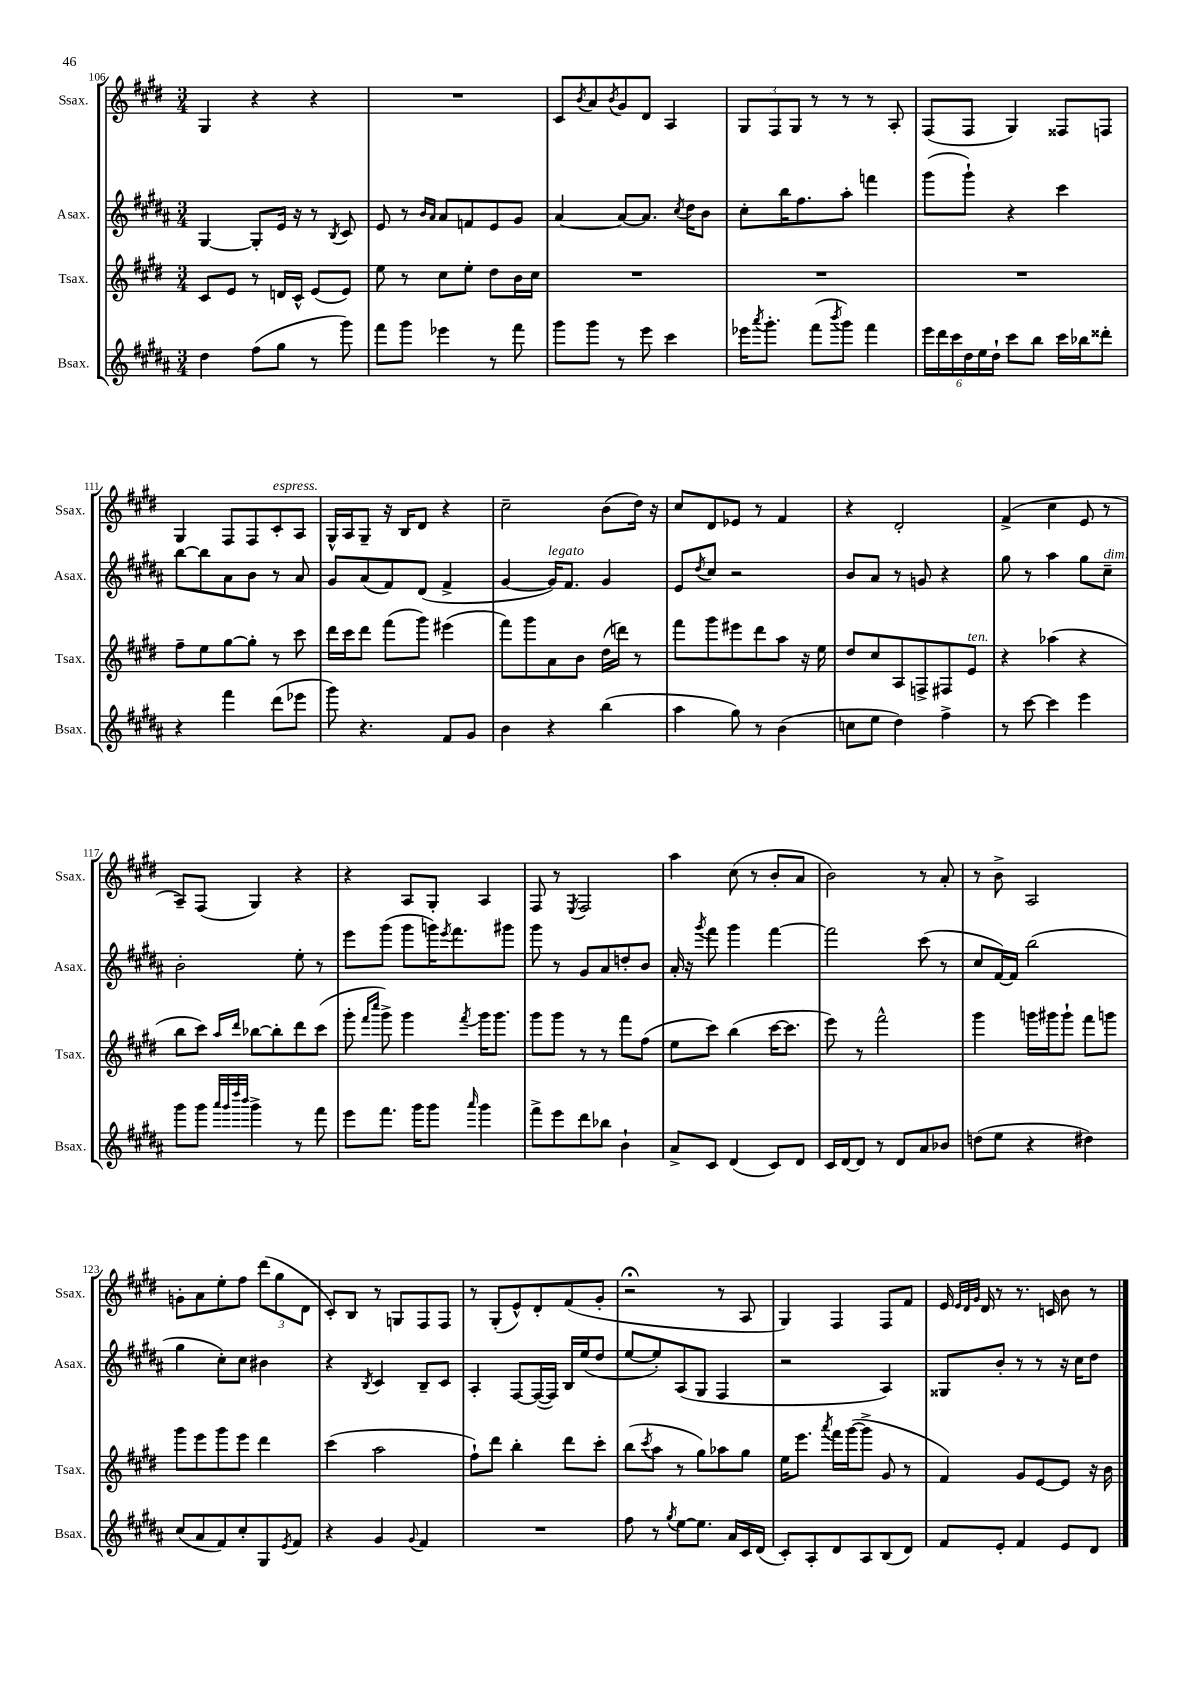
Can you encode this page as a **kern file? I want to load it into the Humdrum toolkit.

**kern	**kern	**kern	**kern
*staff4	*staff3	*staff2	*staff1
*clefG2	*clefG2	*clefG2	*clefG2
*k[f#c#g#d#a#]	*k[f#c#g#d#]	*k[f#c#g#d#a#]	*k[f#c#g#d#]
*M3/4	*M3/4	*M3/4	*M3/4
4dd#	8c#	[4G#	4G#
.	8e	.	.
(8ff#	8r	8G#']	4r
8gg#	16d	16e	.
.	16c#^^	16r	.
8r	(8e	8r	4r
.	.	8qB	.
8ggg#)	8e)	8c#	.
=	=	=	=
8fff#	8ee	8e	2.r
8ggg#	8r	8r	.
.	.	16qqb	.
.	.	16qqa#	.
4eee-	8cc#	8a#	.
.	8ee'	8f	.
8r	8dd#	8e	.
8fff#	16b	8g#	.
.	16cc#	.	.
=	=	=	=
8ggg#	2.r	[4a#	8c#
.	.	.	8qb
8ggg#	.	.	8a
.	.	.	8qb
8r	.	8a#_	8g#
8eee	.	8.a#]	8d#
4ccc#	.	.	4A
.	.	8qcc#	.
.	.	16dd#	.
.	.	8b	.
=	=	=	=
16eee-	2.r	8cc#'	12G#
8qaaa#	.	.	.
8.ggg#'	.	.	.
.	.	.	12F#
.	.	16bb	.
.	.	.	12G#
.	.	8.ff#	.
(8fff#	.	.	8r
8qbbb	.	.	.
8ggg#)	.	8aa#'	8r
4fff#	.	4fff	8r
.	.	.	8A'
=	=	=	=
24eee	2.r	(8ggg#	(8F#
24ddd#	.	.	.
24ccc#	.	.	.
24dd#	.	8ggg#`)	8F#
24ee	.	.	.
24dd#`	.	.	.
8ccc#	.	4r	4G#)
8bb	.	.	.
16ccc#	.	4ccc#	8F##
16bb-	.	.	.
8ddd##'	.	.	8F
=	=	=	=
4r	8ff#~	[8bb	4G#
.	8ee	8bb]	.
4fff#	[8gg#	8a#	8F#
.	8gg#']	8b	8F#
(8ddd#	8r	8r	8c#'
8eee-	8ccc#	8a#	8A
=	=	=	=
8ggg#)	16ddd#	8g#	16G#^^
.	16ccc#	.	16A
4.r	8ddd#	(8a#	8G#~
.	(8fff#	8f#)	16r
.	.	.	16B
.	8ggg#)	(8d#	8d#
8f#	(4eee#	4f#^	4r
8g#	.	.	.
=	=	=	=
4b	8fff#)	[4g#	2cc#~
.	8ggg#	.	.
4r	8a	16g#])	.
.	.	8.f#	.
.	8b	.	.
(4bb	(16dd#	4g#	(8b
.	16ddd)	.	.
.	8r	.	16dd#)
.	.	.	16r
=	=	=	=
4aa#	8fff#	8e	8cc#
.	.	8qdd#	.
.	8ggg#	8cc#	8d#
8gg#)	8eee#	2r	8e-
8r	8ddd#	.	8r
(4b	8aa	.	4f#
.	16r	.	.
.	16ee	.	.
=	=	=	=
8cc	8dd#	8b	4r
8ee	8cc#	8a#	.
4dd#)	8A	8r	2d#'
.	8F^	8g	.
4ff#^	8F#	4r	.
.	8e	.	.
=	=	=	=
8r	4r	8gg#	(4f#^
[8ccc#	.	8r	.
4ccc#]	(4aa-	4aa#	4cc#
4eee	4r	8gg#	8e
.	.	8cc#~	8r
=	=	=	=
8ggg#	8bb	2b'	8A~)
8ggg#	8ccc#)	.	(8F#
32qqaaa#	.	.	.
32qqggg#	.	.	.
32qqdddd#	16qqaa	.	.
32qqbbb	16qqddd#	.	.
4ggg#^	[8bb-	.	4G#)
.	8bb-']	.	.
8r	8ddd#	8ee'	4r
8fff#	(8ccc#	8r	.
=	=	=	=
8eee	8ggg#'	8eee	4r
.	16qqfff#	.	.
.	16qqcccc#	.	.
8.fff#	8ggg#^)	(8ggg#	.
.	4ggg#	8ggg#	8A
16ggg#	.	.	.
8ggg#	.	16ggg)	8G#'
.	.	8qeee	.
.	.	8.fff#	.
16qqaaa#	8qfff#	.	.
4ggg#	16ggg#	.	4A
.	8.ggg#	.	.
.	.	8ggg#	.
=	=	=	=
8fff#^	8ggg#	8ggg#	8F#
8eee	8ggg#	8r	8r
.	.	.	8qE
8ddd#	8r	8g#	2F#
8bb-	8r	8a#	.
4b`	8fff#	8dd'	.
.	(8ff#	8b	.
=	=	=	=
8a#^	8ee	16a#'	4aa
.	.	16r	.
.	.	8qggg#	.
8c#	8ccc#)	8fff#	.
(4d#	(4bb	4ggg#	(8cc#
.	.	.	8r
8c#)	[16ccc#	[4fff#	8b'
.	8.ccc#]	.	.
8d#	.	.	8a
=	=	=	=
16c#	8eee)	2fff#]	2b)
[16d#	.	.	.
8d#]	8r	.	.
8r	2fff#^^	.	.
8d#	.	.	.
8a#	.	(8ccc#	8r
8b-	.	8r	8a'
=	=	=	=
(8dd	4ggg#	8cc#	8r
8ee	.	[16f#)	8b^
.	.	16f#]	.
4r	16ggg	(2bb	2A
.	16ggg#	.	.
.	8ggg#`	.	.
4dd#)	8fff#	.	.
.	8ggg	.	.
=	=	=	=
(8cc#	8ggg#	4gg#	8g'
8a#	8eee	.	8a
8f#)	8ggg#	8cc#')	8ee'
8cc#'	8eee	8cc#	8ff#
8G#	4ddd#	4b#	(12ddd#
.	.	.	12gg#
8qe	.	.	.
8f#	.	.	.
.	.	.	12d#
=	=	=	=
4r	(4ccc#	4r	8c#')
.	.	.	8B
.	.	8qB	.
4g#	2aa	4c#	8r
.	.	.	8G
8qqg#	.	.	.
4f#	.	8B~	8F#
.	.	8c#	8F#
=	=	=	=
2.r	8ff#`)	4A#'	8r
.	8ddd#	.	(8G#'
.	4bb'	[8F#	8e^^)
.	.	(16F#_	8d#'
.	.	16F#])	.
.	8ddd#	16B	(8f#
.	.	(16ee	.
.	8ccc#'	8dd#	8g#'
=	=	=	=
8ff#	(8bb	[8ee	2r;
.	8qccc#	.	.
8r	8aa	8ee'])	.
8qgg#	.	.	.
[8ee	8r	(8A#	.
8.ee]	8gg#)	8G#	.
.	8aa-	4F#	8r
16a#	.	.	.
16c#	8gg#	.	8A
(16d#	.	.	.
=	=	=	=
8c#')	16ee	2r	4G#)
.	8.eee	.	.
8A#'	.	.	.
.	8qaaa	.	.
8d#	16fff#	.	4F#
.	([16ggg#	.	.
8A#	8ggg#^]	.	.
(8B	8g#	4A#)	8F#
8d#)	8r	.	8f#
=	=	=	=
8f#	4f#)	8G##	16e
.	.	.	32qqe
.	.	.	32qqd#
.	.	.	32qqg#
.	.	.	16d#
8e'	.	8b'	8r
4f#	8g#	8r	8.r
.	[8e	8r	.
.	.	.	16c
8e	8e]	16r	8b
.	.	16cc#	.
8d#	16r	8dd#	8r
.	16b	.	.
==	==	==	==
*-	*-	*-	*-
